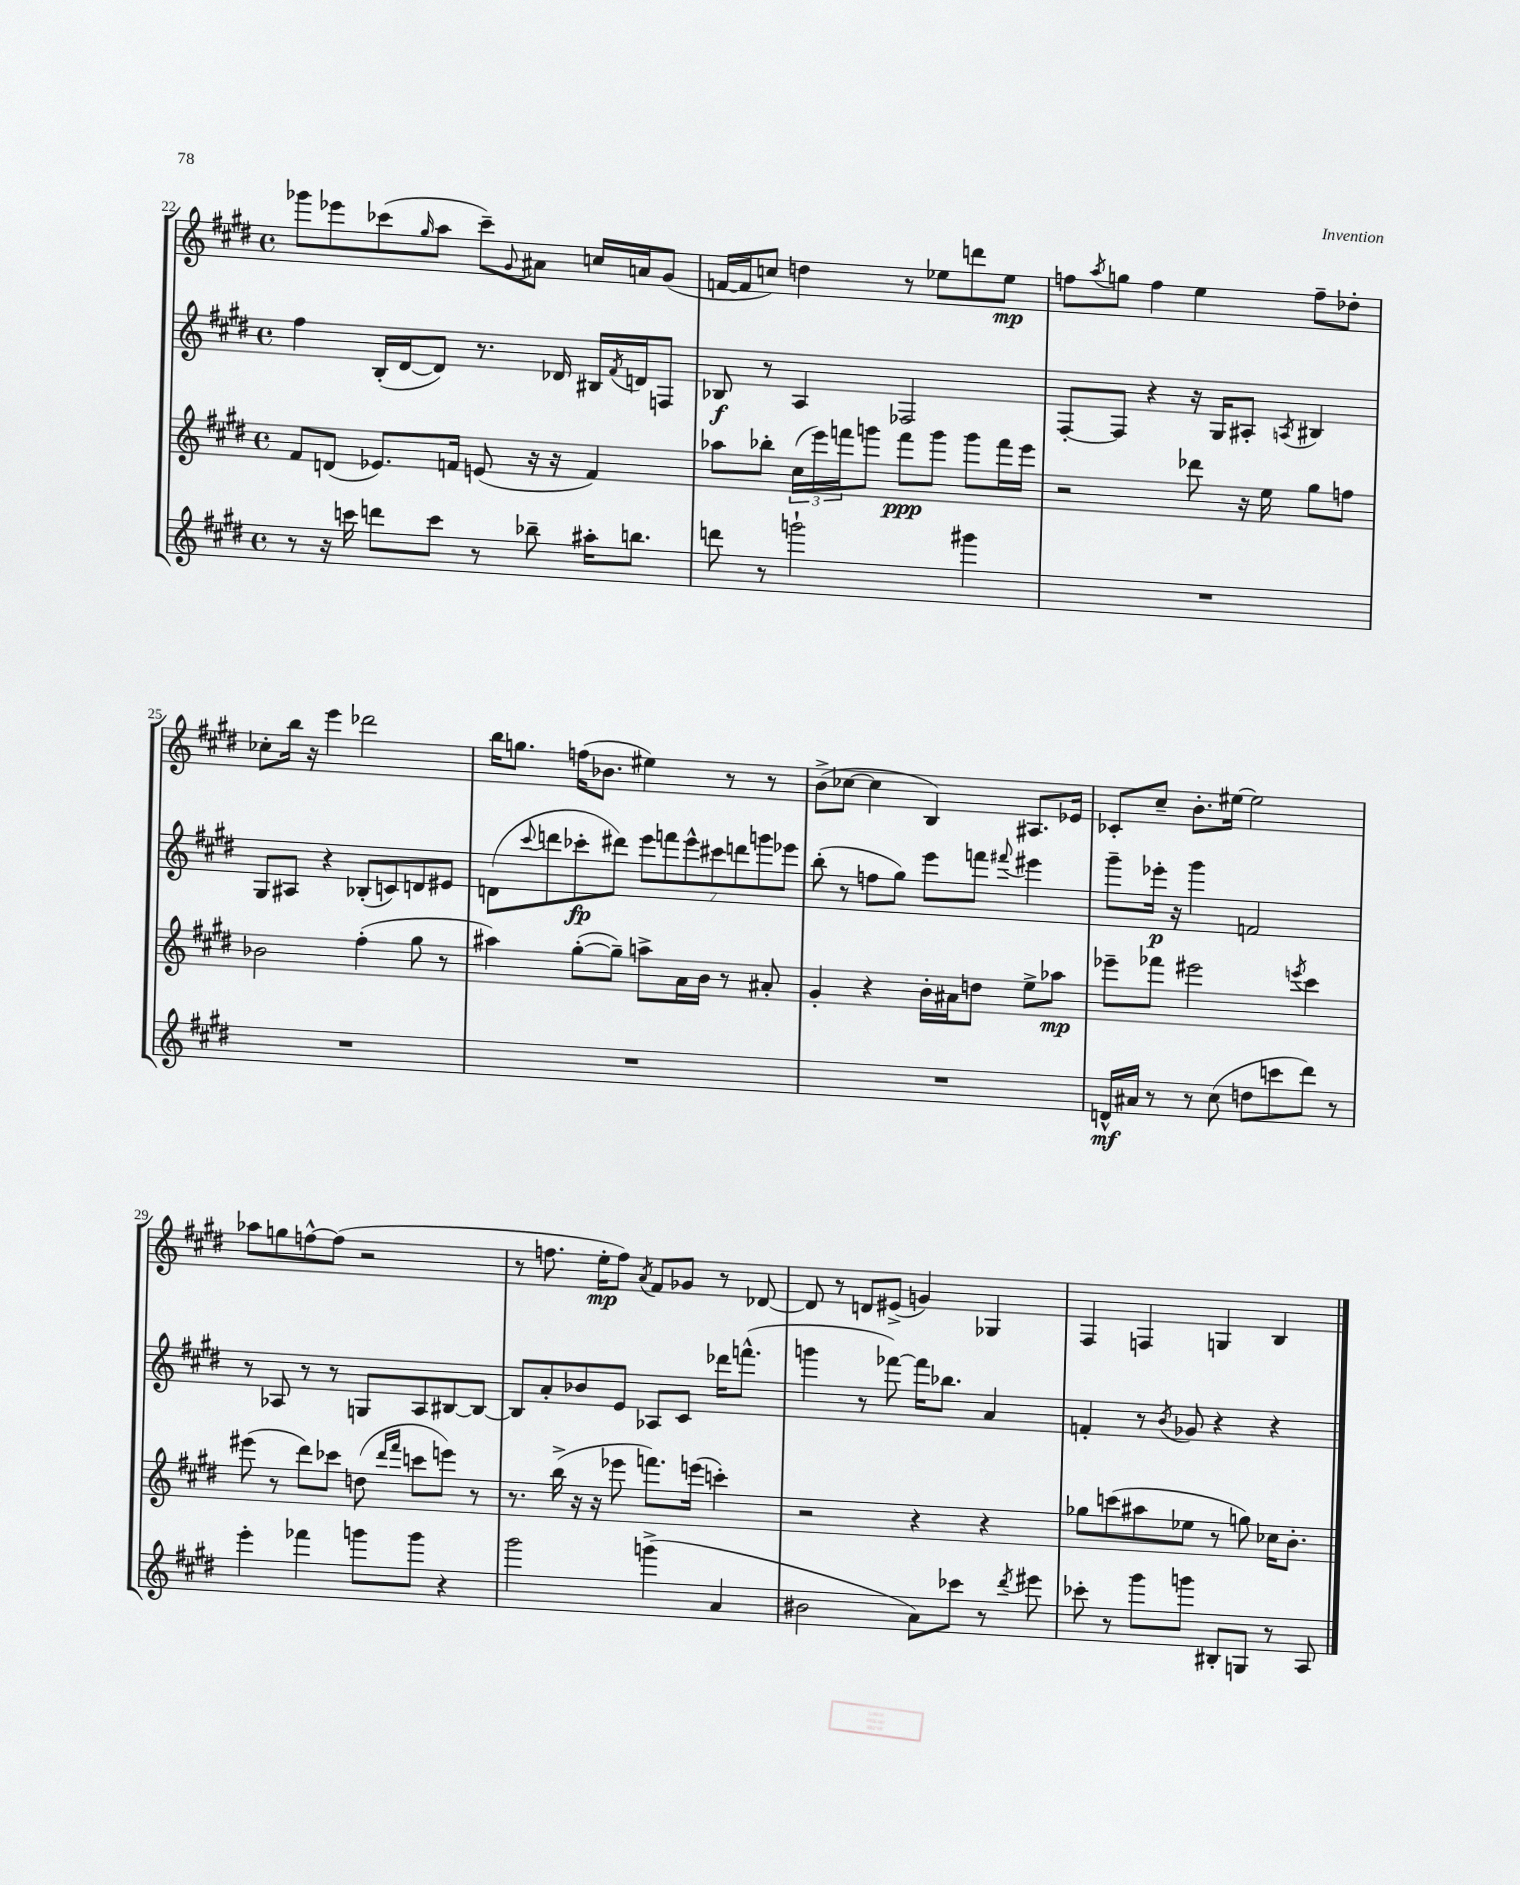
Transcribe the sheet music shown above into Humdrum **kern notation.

**kern	**kern	**kern	**kern
*staff4	*staff3	*staff2	*staff1
*clefG2	*clefG2	*clefG2	*clefG2
*k[f#c#g#d#]	*k[f#c#g#d#]	*k[f#c#g#d#]	*k[f#c#g#d#]
*M4/4	*M4/4	*M4/4	*M4/4
*met(c)	*met(c)	*met(c)	*met(c)
8r	8f#	4ff#	8ggg-
16r	(8d	.	8eee-
16ccc	.	.	.
8ddd	8.e-)	(16B'	(8ccc-
.	.	[16d#	.
.	.	.	16qqgg#
8ccc	.	8d#])	8aa
.	16f	.	.
8r	(8e	8.r	8ccc-~)
.	.	.	8qqg#
8bb-~	16r	.	8a#
.	16r	16d-	.
16aa#'	4f)	16B#	16cc
.	.	8qf#	.
8.bb	.	16d	16a
.	.	8F	(8g#
=	=	=	=
8ddd	8aa-	8B-	[16f
.	.	.	16f]
8r	8bb-'	8r	8cc)
2ggg`	(24cc#	4A	4dd
.	24eee)	.	.
.	24fff	.	.
.	8ggg	.	.
.	8fff	2F-	8r
.	8ggg	.	8ee-
4ggg#	8ggg	.	8ddd
.	16fff	.	8ee-
.	16eee	.	.
=	=	=	=
1r	2r	[8F#'	8ff
.	.	.	8qaa
.	.	8F#]	8gg
.	.	4r	4ff
.	8ddd-	16r	4ee
.	.	16G#	.
.	16r	8A#'	.
.	16ee	.	.
.	.	8qA	.
.	8gg#	4B#	8ff~
.	8ff	.	8dd-'
=	=	=	=
1r	2b-	8G#	8cc-'
.	.	8A#	16bb
.	.	.	16r
.	.	4r	4eee
.	(4ff#'	(8B-'	2ddd-
.	.	8c)	.
.	8gg#	8d	.
.	8r	8e#	.
=	=	=	=
1r	4aa#)	(8d	16bb
.	.	.	8.gg
.	.	8qqccc#	.
.	.	8ddd	.
.	([8gg#'	8ccc-'	(16ff
.	.	.	8.b-
.	8gg#~])	8ddd#)	.
.	8aa^	14eee	4ee#)
.	.	14fff	.
.	16a	.	.
.	.	14eee^^	.
.	16b	.	.
.	.	14ccc#	.
.	8r	.	8r
.	.	14ddd	.
.	.	14ggg	.
.	8a#'	.	8r
.	.	14eee-	.
=	=	=	=
1r	4g#'	(8bb'	(8b^
.	.	8r	[8cc-
.	4r	8ff	4cc-]
.	.	8gg#)	.
.	16b'	8eee	4B)
.	16a#	.	.
.	8dd	8fff	.
.	.	8qqfff#	.
.	8ee^	4eee#	8.A#
.	8aa-	.	.
.	.	.	16e-
=	=	=	=
16d^^	8eee-~	8ggg#~	8c-'
16a#	.	.	.
8r	8fff-	16eee-'	8cc#~
.	.	16r	.
8r	2eee#	4ggg#	8.b'
(8cc#	.	.	.
.	.	.	[16ee#
8dd	.	2f	2ee#]
8ccc	.	.	.
.	8qeee	.	.
8ddd#)	4ccc#	.	.
8r	.	.	.
=	=	=	=
4eee'	(8eee#	8r	8aa-
.	8r	8A-	8gg
4fff-	8ddd#)	8r	[8ff^^
.	8ccc-	8r	(8ff]
8ggg	(8dd	8G	2r
.	16qqddd#	.	.
.	16qqfff#	.	.
8ggg	8ccc	8A-	.
4r	8eee)	[8B#	.
.	8r	8B#_	.
=	=	=	=
2ggg#	8.r	8B#]	8r
.	.	8a'	8.ff
.	(16bb^	.	.
.	16r	8b-	.
.	16r	.	16ee'
.	8eee-	8e	8ff)
.	.	.	8qa
(4ggg^	8.fff)	8A-	8f#
.	.	8c#	8g-
.	(16eee	.	.
4a	4ccc')	16ddd-	8r
.	.	(8.fff^^	.
.	.	.	[8d-
=	=	=	=
2b#	2r	4ggg	8d-]
.	.	.	8r
.	.	8r	8d
.	.	[8fff-)	(8e#^
8a)	4r	16fff-]	4g)
.	.	8.bb-	.
8ccc-	.	.	.
8r	4r	4a	4G-
8qddd#	.	.	.
8eee#	.	.	.
=	=	=	=
8ccc-'	8gg-	4f'	4F#
8r	(8ccc	.	.
8ggg#	8aa#	8r	4F
.	.	8qb	.
8ggg	8ee-	8g-	.
8B#'	8r	4r	4G
8G	8gg)	.	.
8r	16cc-	4r	4B
.	8.b'	.	.
8A	.	.	.
==	==	==	==
*-	*-	*-	*-
